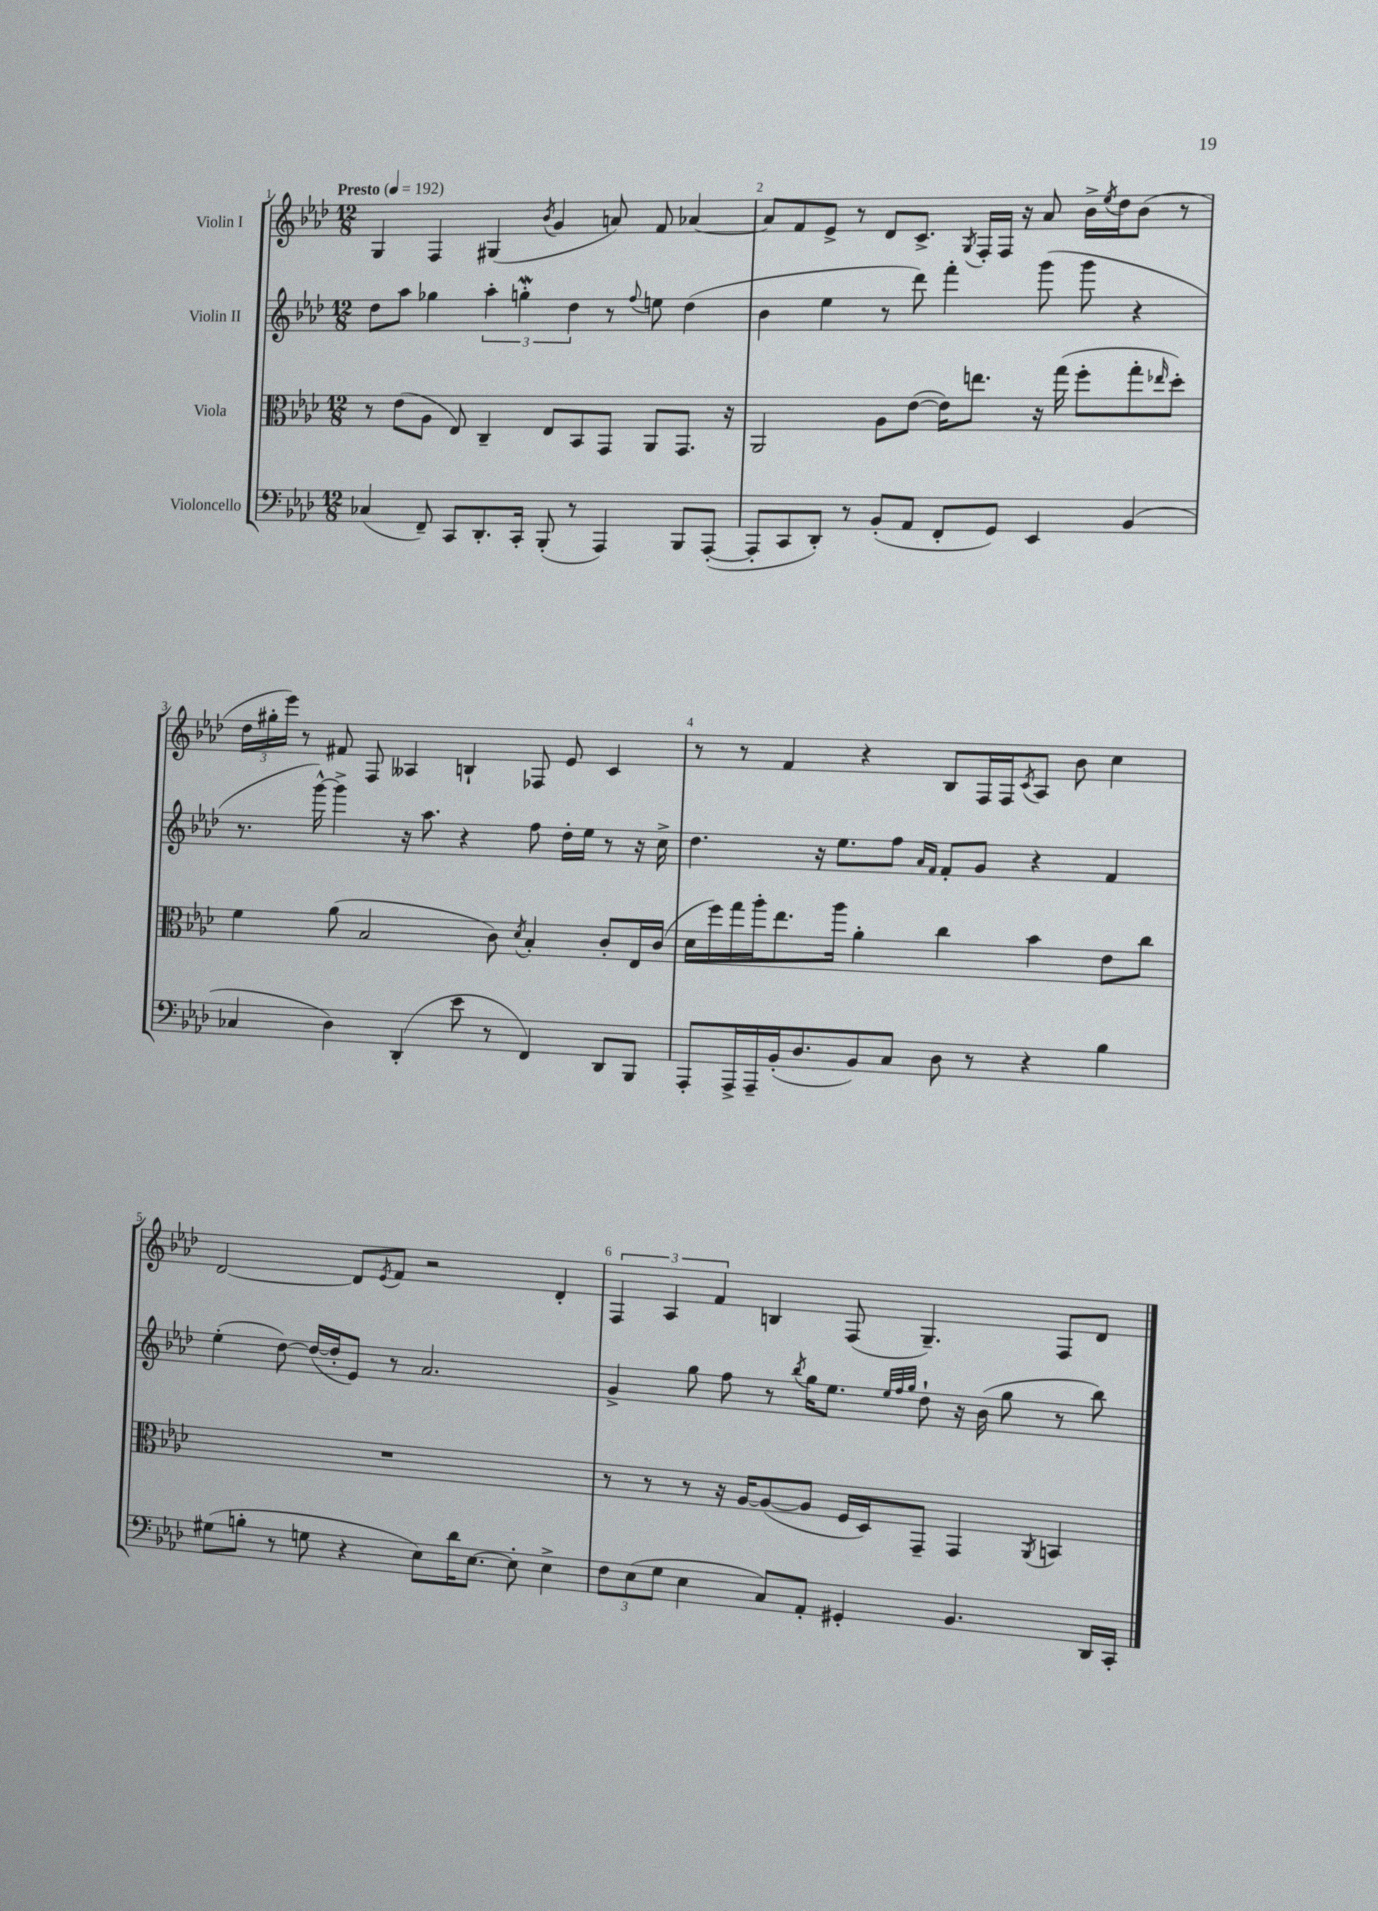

**kern	**kern	**kern	**kern
*staff4	*staff3	*staff2	*staff1
*clefF4	*clefC3	*clefG2	*clefG2
*k[b-e-a-d-]	*k[b-e-a-d-]	*k[b-e-a-d-]	*k[b-e-a-d-]
*M12/8	*M12/8	*M12/8	*M12/8
*MM192	*MM192	*MM192	*MM192
(4C-	8r	8dd-	4G
.	(8e-	8aa-	.
8FF~)	8A-	4gg-	4F
8CC	8E-)	.	.
8.DD-'	4C~	6aa-'	(4G#
.	.	6gg'	.
16CC'	.	.	.
.	.	.	8qb-
(8BBB-'	8E-	.	4g
.	.	6dd-	.
8r	8BB-	.	.
4AAA-)	8GG	8r	8a)
.	.	8qqff	.
.	8AA-	8ee	8f
8BBB-	8.GG	(4dd-	[4a-
([8AAA-'	.	.	.
.	16r	.	.
=	=	=	=
8AAA-']	2AA-	4b-	8a-]
8CC	.	.	8f
8DD-')	.	4ee-	8e-^
8r	.	.	8r
(8BB-'	8A-	8r	8d-
8AA-	([8e-	8ddd-)	8.c^
8FF'	16e-])	4fff'	.
.	.	.	8qG
.	8.ee	.	16F'
8GG)	.	.	16F
.	.	.	16r
4EE-	16r	(8ggg	8a-
.	(16gg	.	.
.	8ff'	8ggg	16b-^
.	.	.	8qee-
.	.	.	16dd-
(4BB-	8gg'	4r	(8b-
.	16qqee-	.	.
.	8dd-')	.	8r
=	=	=	=
4C-	4f	8.r	24dd-
.	.	.	24gg#'
.	.	.	24eee-)
.	.	.	8r
.	.	[16ggg^^)	.
4D-)	(8a-	4ggg^]	8f#
.	2B-	.	8F
(4DD-'	.	16r	4A--
.	.	8.aa-	.
8e-	.	4r	4B`
8r	8c)	.	.
.	8qd-	.	.
4FF)	4B-'	8ff	8F-
.	.	16dd-'	8e-
.	.	16ee-	.
8DD-	8c'	8r	4c
8BBB-	16E-	16r	.
.	(16c	16cc^	.
=	=	=	=
8AAA-'	16d-	4.dd-	8r
.	16ff)	.	.
16AAA-^	16gg	.	8r
16AAA-~	16aa-'	.	.
(16BB-'	8.ee-	.	4f
8.D-	.	.	.
.	.	16r	.
.	16aa-	8.ee-	.
8BB-)	4a-'	.	4r
8C	.	8ff	.
.	.	16qqa-	.
.	.	16qqf	.
8D-	4cc	8f'	8B-
8r	.	8g	16F
.	.	.	16F
.	.	.	8qc
4r	4b-	4r	8A-
.	.	.	8b-
4B-	8e-	4f	4cc
.	8cc	.	.
=	=	=	=
(8G#	1.r	(4ee-'	[2d-
8B'	.	.	.
8r	.	[8dd-)	.
8G	.	(16dd-_	.
.	.	16dd-']	.
4r	.	8e-)	8d-]
.	.	.	8qe-
.	.	8r	8f
8E-)	.	2.a-	2r
16d-	.	.	.
[8.E-	.	.	.
8E-']	.	.	.
4E-^	.	.	4d-'
=	=	=	=
12F	8r	4g^	6F
(12E-	.	.	.
.	8r	.	.
12G	.	.	6A-
4E-	8r	8gg	.
.	.	.	6f
.	16r	8ff	.
.	[16A-	.	.
8C)	(8A-_	8r	4B
.	.	8qbb-	.
8AA-'	8A-]	16gg	.
.	.	8.ee-	.
4GG#'	16F	.	(8F
.	16D-)	.	.
.	.	32qqee-	.
.	.	32qqff	.
.	.	32qqgg	.
.	8GG~	8dd-`	4.G~)
4.BB-	4GG	16r	.
.	.	(16b-	.
.	.	8gg	.
.	8qAA-	.	.
.	4BB	8r	8F
16DD-	.	8bb-)	8d-
16CC'	.	.	.
==	==	==	==
*-	*-	*-	*-
